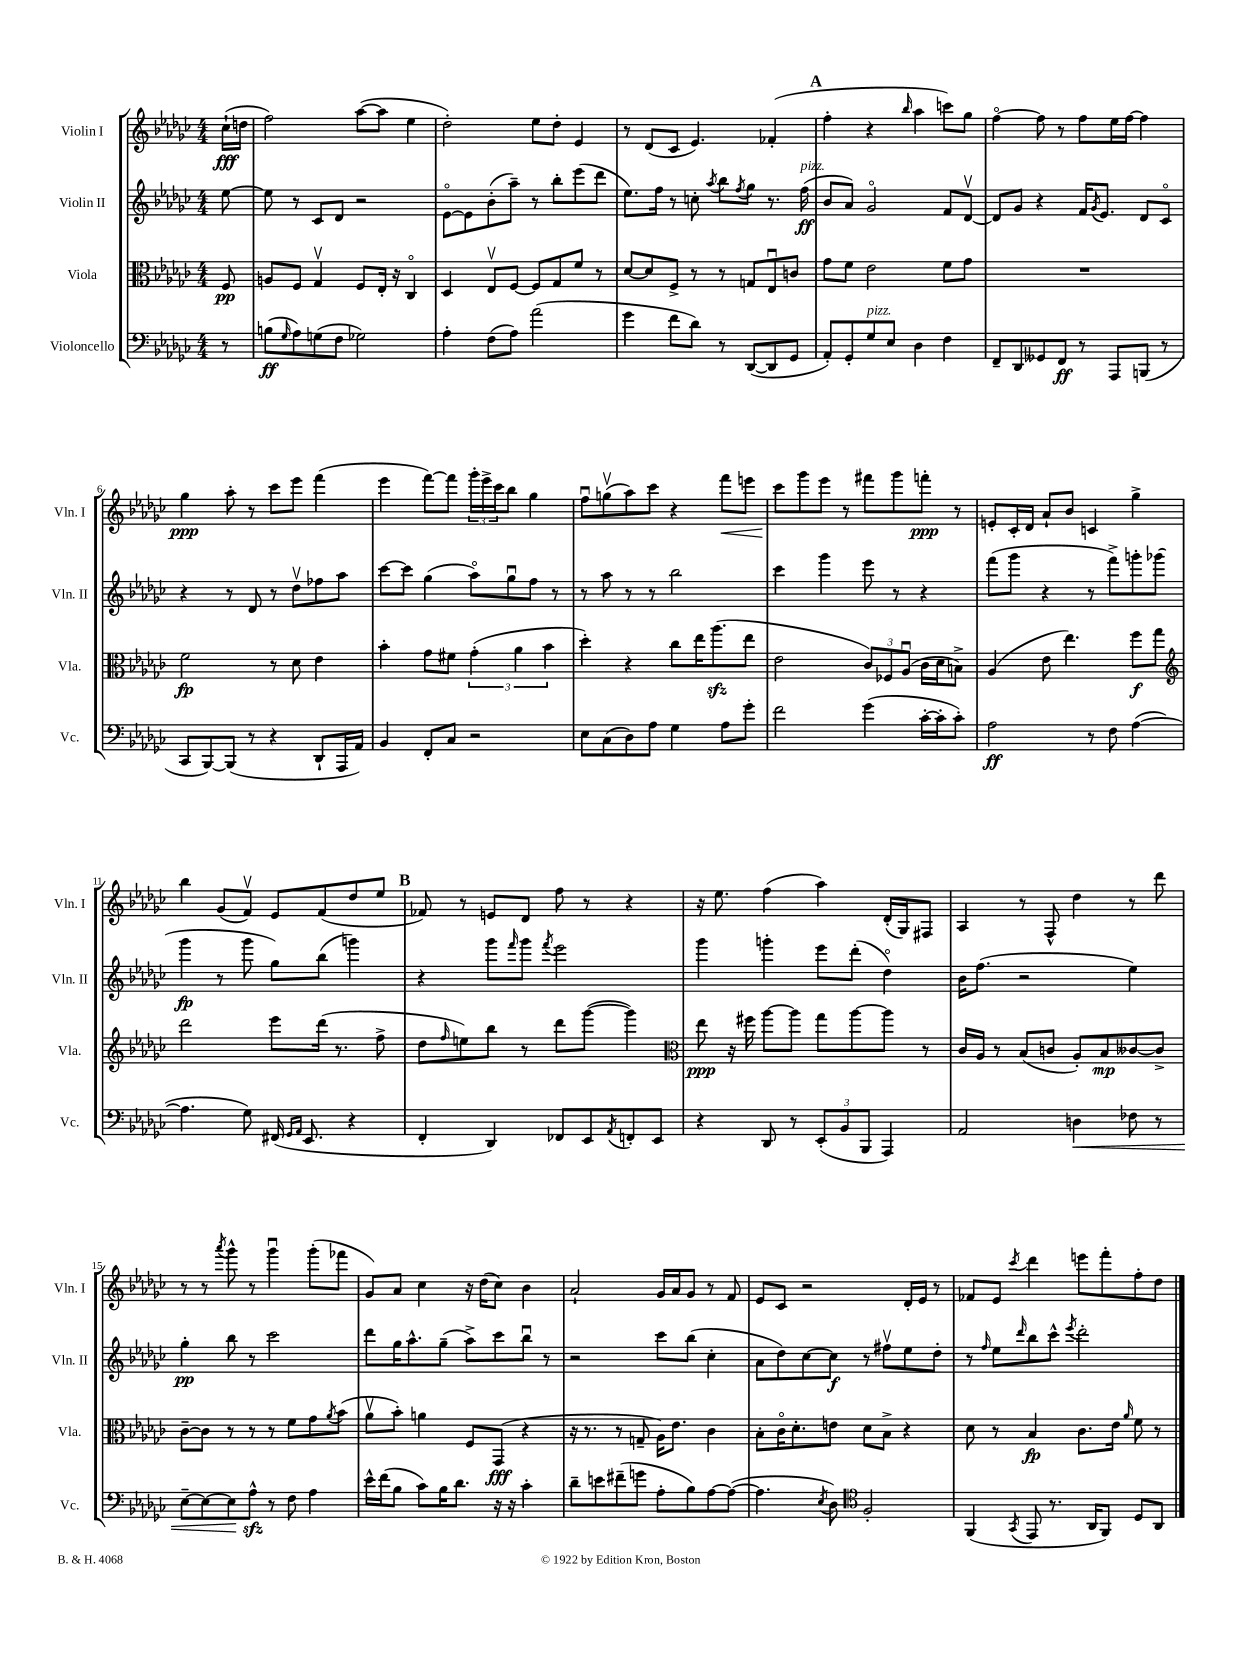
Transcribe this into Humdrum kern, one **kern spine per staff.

**kern	**dynam	**kern	**dynam	**kern	**dynam	**kern	**dynam
*part4	*part4	*part3	*part3	*part2	*part2	*part1	*part1
*staff4	*staff4	*staff3	*staff3	*staff2	*staff2	*staff1	*staff1
*I"Violoncello	*	*I"Viola	*	*I"Violin II	*	*I"Violin I	*
*I'Vc.	*	*I'Vla.	*	*I'Vln. II	*	*I'Vln. I	*
*clefF4	*	*clefC3	*	*clefG2	*	*clefG2	*
*k[b-e-a-d-g-c-]	*	*k[b-e-a-d-g-c-]	*	*k[b-e-a-d-g-c-]	*	*k[b-e-a-d-g-c-]	*
*M4/4	*	*M4/4	*	*M4/4	*	*M4/4	*
=	=	=	=	=	=	=	=
8r	.	8F/	pp	[8ee-\	.	(16cc-`\LL	fff
.	.	.	.	.	.	16ddn\JJ	.
=1	=1	=1	=1	=1	=1	=1	=1
(8Bn\L	ff	8An/L	.	8ee-\]	.	2ff\)	.
16qqG-/	.	.	.	.	.	.	.
8A-\)	.	8F/J	.	8r	.	.	.
(8Gn\	.	4G-v/	.	8c-/L	.	.	.
8F\J	.	.	.	8d-/J	.	.	.
2G-X\)	.	8F/L	.	2r	.	([8aa-\L	.
.	.	16E-'/Jk	.	.	.	8aa-\J]	.
.	.	16r	.	.	.	.	.
.	.	4C-/	.	.	.	4ee-\	.
=2	=2	=2	=2	=2	=2	=2	=2
4A-'\	.	4D-/	.	[8e-\L	.	2dd-'\)	.
.	.	.	.	8e-\]	.	.	.
(8F\L	.	8E-v/L	.	(8b-'\	.	.	.
8A-\J)	.	[8F/J	.	8aa-~\J)	.	.	.
(2a-\	.	8F/L]	.	8r	.	8ee-\L	.
.	.	8G-/	.	8bb-'\L	.	8dd-'\J	.
.	.	8f/J	.	(8eee-\	.	4e-/	.
.	.	8r	.	8ddd-\J	.	.	.
=3	=3	=3	=3	=3	=3	=3	=3
4g-\	.	[8d-/L	.	8.ee-\L)	.	8r	.
.	.	8d-/]	.	.	.	(8d-/L	.
.	.	.	.	16ff\Jk	.	.	.
8f\L	.	8F^/J	.	8r	.	8c-/J	.
8d-\J)	.	8r	.	8ccn'\	.	4.e-/)	.
.	.	.	.	8qaa-/	.	.	.
8r	.	8r	.	8bb-\L	.	.	.
.	.	.	.	8qff/	.	.	.
([8DD-/L	.	8Gn/L	.	8gg-\J	.	.	.
8DD-/]	.	8E-u/	.	8.r	.	(4f-X'/	.
8GG-/J	.	8cn/J	.	.	.	.	.
!	!	!	!	!LO:TX:a:i:t=pizz.	!	!	!
.	.	.	.	(16ff\	ff	.	.
!!LO:REH:place=s1:t=A
=4	=4	=4	=4	=4	=4	=4	=4
8AA-'/L)	.	8g-\L	.	8b-/L	.	4ff'\	.
8GG-'/	.	8f\J	.	8a-/J)	.	.	.
!LO:TX:a:i:t=pizz.	!	!	!	!	!	!	!
8G-/	.	2e-\	.	2g-/	.	4r	.
8E-/J	.	.	.	.	.	.	.
.	.	.	.	.	.	16qqbb-/	.
4D-\	.	.	.	.	.	4aa-\	.
4F\	.	8f\L	.	8f/L	.	8cccn\L)	.
.	.	8g-\J	.	[8d-v/J	.	8gg-\J	.
=5	=5	=5	=5	=5	=5	=5	=5
8FF~/L	.	1r	.	8d-/L]	.	[4ff\	.
8DD-/	.	.	.	8g-/J	.	.	.
8GG--X/	.	.	.	4r	.	8ff\]	.
8FF/J	ff	.	.	.	.	8r	.
8r	.	.	.	16f/KL	.	8ff\L	.
.	.	.	.	8qg-/	.	.	.
.	.	.	.	8.e-/J	.	.	.
8AAA-/L	.	.	.	.	.	16ee-\L	.
.	.	.	.	.	.	[16ff\JJ	.
(8BBBn/J	.	.	.	8d-/L	.	4ff\]	.
8r	.	.	.	8c-/J	.	.	.
!!LO:LB:g=z
=6	=6	=6	=6	=6	=6	=6	=6
8CC-/L	.	2f\	fp	4r	.	4gg-\	ppp
[8BBB-/)	.	.	.	.	.	.	.
(8BBB-/J]	.	.	.	8r	.	8aa-'\	.
8r	.	.	.	8d-/	.	8r	.
4r	.	8r	.	8r	.	8ccc-\L	.
.	.	8d-\	.	8dd-v\L	.	8eee-\J	.
8DD-`/L	.	4e-\	.	8ff-X\	.	(4fff\	.
16AAA-/L	.	.	.	8aa-\J	.	.	.
16AA-/JJ)	.	.	.	.	.	.	.
=7	=7	=7	=7	=7	=7	=7	=7
4BB-/	.	4b-'\	.	[8ccc-\L	.	4eee-\	.
.	.	.	.	8ccc-\J]	.	.	.
8FF'/L	.	8g-\L	.	(4gg-\	.	[8fff\L)	.
8C-/J	.	8f#X\J	.	.	.	8fff\J]	.
2r	.	(6g-'\	.	8aa-\L)	.	24ggg-'\LL	.
.	.	.	.	.	.	24eee-^\	.
.	.	.	.	.	.	24ccc-\J	.
.	.	.	.	8gg-u\	.	8bb-\J	.
.	.	6a-\	.	.	.	.	.
.	.	.	.	8ff\J	.	4gg-\	.
.	.	6b-\	.	.	.	.	.
.	.	.	.	8r	.	.	.
=8	=8	=8	=8	=8	=8	=8	=8
8E-\L	.	4dd-'\)	.	8r	.	8ffu\L	.
(8C-\	.	.	.	8aa-\	.	(8ggnv\	.
8D-\)	.	4r	.	8r	.	8aa-\)	.
8A-\J	.	.	.	8r	.	8ccc-\J	.
4G-\	.	8cc-\L	.	2bb-\	.	4r	.
.	.	16ee-\K	.	.	.	.	.
.	.	(8.aa-zz\	.	.	.	.	.
!	!	!	!	!	!	!	!LO:HP:b
8A-\L	.	.	.	.	.	8fff\L	<
8g-'\J	.	8ee-\J	.	.	.	8eeen\J	.
=9	=9	=9	=9	=9	=9	=9	=9
2f\	.	2e-\	.	4ccc-\	.	8ccc-\L	.
.	.	.	.	.	.	8ggg-\	[
.	.	.	.	4ggg-\	.	8eee-\J	.
.	.	.	.	.	.	8r	.
(4g-\	.	12c-/L)	.	8eee-\	.	8fff#X\L	.
.	.	12F-X/	.	.	.	.	.
.	.	.	.	8r	.	8ggg-\	.
.	.	(12A-u/J	.	.	.	.	.
[16c-'\LL	.	16c-\LL	.	4r	.	8fffn'\J	ppp
16c-'\J]	.	16d-\J	.	.	.	.	.
8c-'\J)	.	8Bn^\J)	.	.	.	8r	.
=10	=10	=10	=10	=10	=10	=10	=10
2A-\	ff	(4A-/	.	(8fff\L	.	8en'/L	.
.	.	.	.	8ggg-\J	.	16c-'/L	.
.	.	.	.	.	.	16d-/JJ	.
.	.	8e-\	.	4r	.	8a-`/L	.
.	.	4.ee-\)	.	.	.	8b-/J	.
8r	.	.	.	8r	.	4cn/	.
8F\	.	.	.	8fff^\L)	.	.	.
([4A-\	.	8ff\L	f	8gggn'\	.	4gg-^\	.
.	.	8gg-\J	.	(8ggg-X\J	.	.	.
!!LO:LB:g=z
=11	=11	=11	=11	=11	=11	=11	=11
*	*	*clefG2	*	*	*	*	*
4.A-\]	.	2ddd-\	.	4ggg-\	fp	4bb-\	.
.	.	.	.	8r	.	(8g-/L	.
8G-\)	.	.	.	8ggg-\	.	8fv/J)	.
(16FF#X/	.	8eee-\L	.	8gg-\L)	.	8e-/L	.
16qqGG-/LL	.	.	.	.	.	.	.
16qqAA-/JJ	.	.	.	.	.	.	.
8.EE-/	.	.	.	.	.	.	.
.	.	(16ddd-\Jk	.	(8bb-\J	.	(8f/	.
.	.	8.r	.	.	.	.	.
4r	.	.	.	4gggn\)	.	8dd-/	.
.	.	8ff^\	.	.	.	8ee-/J	.
!!LO:REH:place=s1:t=B
=12	=12	=12	=12	=12	=12	=12	=12
4FF'/	.	8dd-\L	.	4r	.	8f-X/)	.
.	.	16qqff/	.	.	.	.	.
.	.	8een\)	.	.	.	8r	.
4DD-/)	.	8bb-\J	.	8ggg-\L	.	8en/L	.
.	.	.	.	16qqfff/	.	.	.
.	.	8r	.	8ggg-\J	.	8d-/J	.
.	.	.	.	8qfff/	.	.	.
8FF-X/L	.	8ddd-\L	.	2eee-\	.	8ff\	.
8EE-/	.	([8ggg-\J	.	.	.	8r	.
8qAA-/	.	.	.	.	.	.	.
8FFn'/	.	4ggg-\])	.	.	.	4r	.
8EE-/J	.	.	.	.	.	.	.
=13	=13	=13	=13	=13	=13	=13	=13
*	*	*clefC3	*	*	*	*	*
4r	.	8ee-\	ppp	4ggg-\	.	16r	.
.	.	.	.	.	.	8.ee-\	.
.	.	16r	.	.	.	.	.
.	.	16ff#X\	.	.	.	.	.
8DD-/	.	[8aa-\L	.	4gggn'\	.	(4ff\	.
8r	.	8aa-\J]	.	.	.	.	.
(12EE-'/L	.	8gg-\L	.	8eee-\L	.	4aa-\)	.
12BB-/	.	.	.	.	.	.	.
.	.	[8aa-\	.	(8ddd-'\J	.	.	.
12BBB-/J	.	.	.	.	.	.	.
4AAA-/)	.	8aa-\J]	.	4dd-\)	.	(16d-'/LL	.
.	.	.	.	.	.	16G-/J)	.
.	.	8r	.	.	.	8F#X/J	.
=14	=14	=14	=14	=14	=14	=14	=14
2AA-/	.	16c-/LL	.	16b-\KL	.	4A-/	.
.	.	16A-/JJ	.	(8.ff\J	.	.	.
.	.	8r	.	.	.	.	.
.	.	(8B-/L	.	2r	.	8r	.
.	.	8cn/J	.	.	.	8F^^/	.
!	!LO:HP:b	!	!	!	!	!	!
4Dn\	<	8A-'/L)	.	.	.	4dd-\	.
.	.	8B-/	mp	.	.	.	.
8F-X\	.	[8c--X/	.	4ee-\)	.	8r	.
8r	.	8c--^/J]	.	.	.	8ddd-\	.
!!LO:LB:g=z
=15	=15	=15	=15	=15	=15	=15	=15
[8E-~\L	.	[8c-~\L	.	4gg-'\	pp	8r	.
8E-\_	.	8c-\J]	.	.	.	8r	.
.	.	.	.	.	.	8qaaa-/	.
8E-\]	.	8r	.	8bb-\	.	8ggg-^^\	.
8A-zz^^\J	[	8r	.	8r	.	8r	.
8r	.	8r	.	2ccc-\	.	4ggg-u\	.
8F\	.	8f\L	.	.	.	.	.
4A-\	.	8g-\	.	.	.	(8ggg-'\L	.
.	.	8qa-/	.	.	.	.	.
.	.	(8b-\J	.	.	.	8fff-X\J	.
=16	=16	=16	=16	=16	=16	=16	=16
16e-^^\LL	.	8a-v\L	.	8ddd-\L	.	8g-/L)	.
(16f\J	.	.	.	.	.	.	.
8B-\J	.	8b-'\J)	.	16gg-\K	.	8a-/J	.
.	.	.	.	8.aa-^^\	.	.	.
8c-\L)	.	4an\	.	.	.	4cc-\	.
16B-\K	.	.	.	(8gg-~\J	.	.	.
8.d-\J	.	.	.	.	.	.	.
.	.	8F/L	.	8aa-^\L)	.	16r	.
.	.	.	.	.	.	(16dd-\KL	.
16r	.	(8GG-/J	fff	8ccc-\	.	8cc-\J)	.
16r	.	.	.	.	.	.	.
4c-'\	.	4r	.	8bb-u\J	.	4b-\	.
.	.	.	.	8r	.	.	.
=17	=17	=17	=17	=17	=17	=17	=17
8d-~\L	.	16r	.	2r	.	2a-`/	.
.	.	8.r	.	.	.	.	.
8en\	.	.	.	.	.	.	.
(8f#X~\	.	8r	.	.	.	.	.
8gn\J	.	8Gn~/	.	.	.	.	.
8A-'\L	.	16A-\KL)	.	8ccc-\L	.	16g-/LL	.
.	.	8.e-\J	.	.	.	16a-/J	.
8B-\)	.	.	.	(8bb-\J	.	8g-/J	.
[8A-\	.	4c-\	.	4cc-'\	.	8r	.
(8A-\J_	.	.	.	.	.	8f/	.
=18	=18	=18	=18	=18	=18	=18	=18
4.A-\]	.	8B-'\L	.	8a-\L	.	8e-/L	.
.	.	16c-\K	.	8dd-\)	.	8c-/J	.
.	.	8.d-'\	.	.	.	.	.
.	.	.	.	[8cc-\	.	2r	.
8qE-/	.	.	.	.	.	.	.
8D-\)	.	8en\J	.	8cc-\J]	f	.	.
*clefC4	*	*	*	*	*	*	*
2F'/	.	8d-\L	.	8r	.	.	.
.	.	8B-^\J	.	8ff#Xv\L	.	.	.
.	.	4r	.	8ee-\	.	16d-'/LL	.
.	.	.	.	.	.	16e-/JJ	.
.	.	.	.	8dd-'\J	.	8r	.
=19	=19	=19	=19	=19	=19	=19	=19
(4FF/	.	8d-\	.	8r	.	8f-X/L	.
.	.	.	.	16qqff/	.	.	.
.	.	8r	.	8ee-\L	.	8e-/J	.
8qGG-/	.	.	.	16qqddd-/	.	8qccc-/	.
8EE-/	.	4B-/	fp	8bb-\	.	4ddd-\	.
8.r	.	.	.	8ccc-^^\J	.	.	.
.	.	.	.	8qeee-/	.	.	.
.	.	8.c-\L	.	2ddd-'\	.	8eeen\L	.
16AA-/KL	.	.	.	.	.	.	.
8FF/J)	.	.	.	.	.	8fff'\	.
.	.	16e-\Jk	.	.	.	.	.
.	.	16qqa-/	.	.	.	.	.
8D-/L	.	8f\	.	.	.	8ff'\	.
8AA-/J	.	8r	.	.	.	8dd-\J	.
==	==	==	==	==	==	==	==
*-	*-	*-	*-	*-	*-	*-	*-
